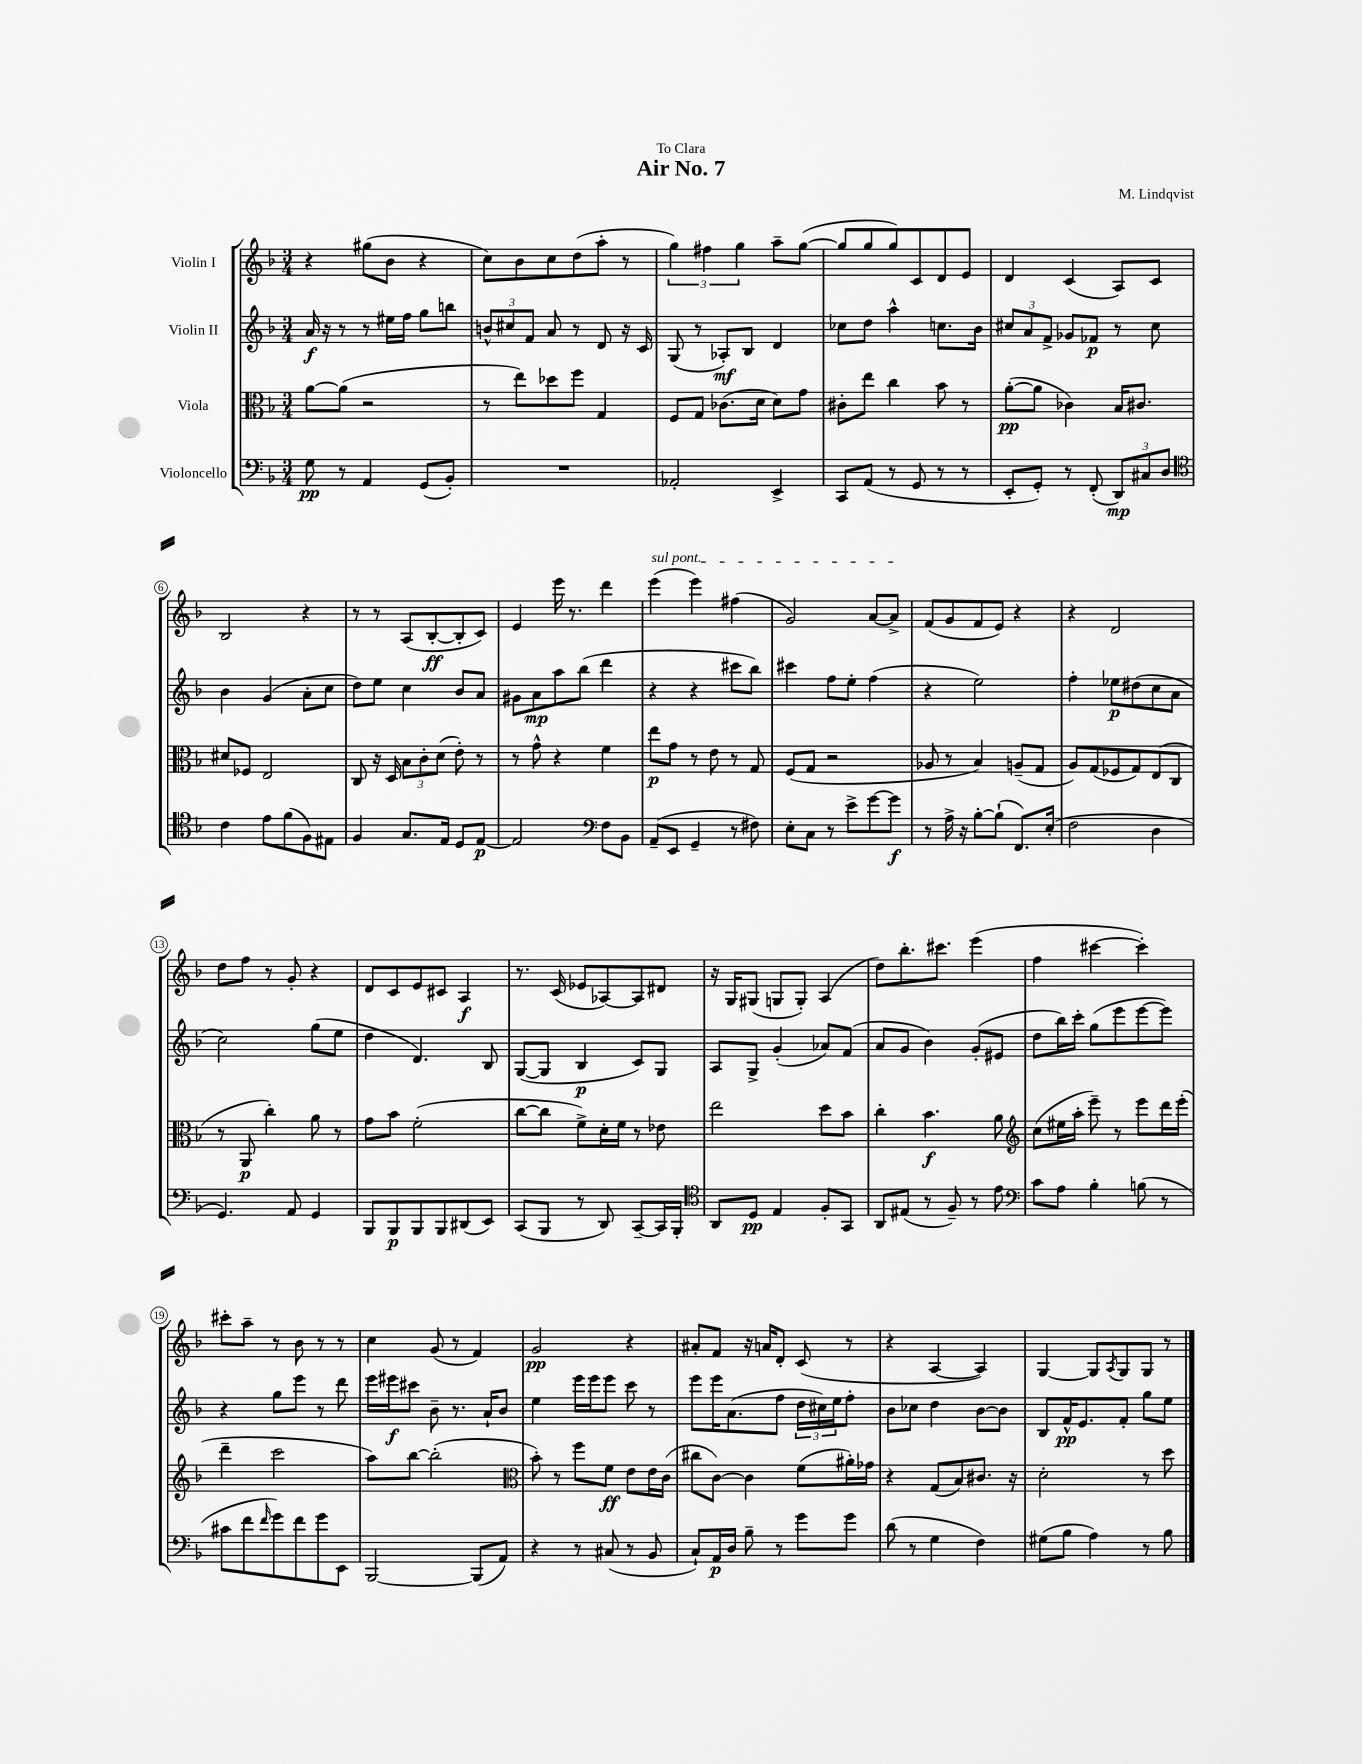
\header { title = "Air No. 7" composer = "M. Lindqvist" dedication = "To Clara" }
<<
\new StaffGroup <<
\new Staff = "s0" \with { instrumentName = "Violin I" } {
    \clef treble \key f \major \numericTimeSignature \time 3/4
    r4 gis''8( bes'8 r4 |
    c''8) bes'8 c''8 d''8( a''8-. r8 |
    \tuplet 3/2 { g''4) fis''4 g''4 } a''8-- g''8~( |
    g''8 g''8 g''8) c'8 d'8 e'8 |
    d'4 c'4( a8) c'8 |
    bes2 r4 |
    r8 r8 a8( bes8~-.\ff bes8-. c'8) |
    e'4 e'''16 r8. d'''4 |
    \once \override TextSpanner.bound-details.left.text = \markup { \italic "sul pont." } e'''4\startTextSpan( e'''4) fis''4( |
    g'2) a'8~ a'8->\stopTextSpan |
    f'8( g'8 f'8 e'8) r4 |
    r4 d'2 |
    d''8 f''8 r8 g'8-. r4 |
    d'8 c'8 e'8 cis'8 a4\f |
    r8. c'16( ees'8 aes8~) aes8 dis'8 |
    r16 g16 gis8( g8 g8-.) a4( |
    d''8) bes''8.-. cis'''8. e'''4( |
    f''4 cis'''4~ cis'''4-.) |
    cis'''8-. a''8-- r8 bes'8 r8 r8 |
    c''4 g'8( r8 f'4) |
    g'2\pp r4 |
    ais'8-. f'8 r16 a'16 d'8-. c'8( r8 |
    r4 a4~ a4) |
    g4~ g8 \acciaccatura { a8 } g8 g8 r8 \bar "|." |
}
\new Staff = "s1" \with { instrumentName = "Violin II" } {
    \clef treble \key f \major \numericTimeSignature \time 3/4
    a'16\f r16 r8 r8 eis''16 f''16 g''8 b''8 |
    \tuplet 3/2 { b'8-^ cis''8 f'8 } a'8 r8 d'8 r16 c'16 |
    g8( r8 aes8-.\mf) bes8 d'4 |
    ces''8 d''8 a''4-^ c''8. bes'16 |
    \tuplet 3/2 { cis''8 a'8 f'8-> } ges'8 fes'8\p r8 cis''8 |
    bes'4 g'4( a'8-. c''8 |
    d''8) e''8 c''4 bes'8 a'8 |
    gis'8 a'8\mp a''8 bes''8( d'''4 |
    r4 r4 cis'''8 bes''8) |
    cis'''4 f''8 e''8-. f''4( |
    r4 e''2) |
    f''4-. ees''8\p dis''8( c''8 a'8 |
    c''2) g''8( e''8 |
    d''4 d'4.) bes8 |
    g8~( g8 bes4\p c'8) g8 |
    a8 g8-> g'4-.( aes'8) f'8( |
    a'8 g'8 bes'4) g'8-.( eis'8 |
    d''8 bes''16) c'''16-. g''8( e'''8 e'''8~ e'''8) |
    r4 g''8 e'''8 r8 d'''8 |
    e'''16 eis'''16\f cis'''8 bes'8-- r8. a'16-! bes'8 |
    e''4 e'''16 e'''16 e'''8 c'''8 r8 |
    e'''8 e'''16 a'8.( f''8 \tuplet 3/2 { d''16 cis''16) e''16 } f''8-. |
    bes'8 ces''8 d''4 bes'8~ bes'8 |
    bes8 f'16-^\pp e'8. f'8-. g''8 e''8 \bar "|." |
}
\new Staff = "s2" \with { instrumentName = "Viola" } {
    \clef alto \key f \major \numericTimeSignature \time 3/4
    a'8~ a'8( r2 |
    r8 e''8) des''8 f''8 g4 |
    f8 g8 ces'8.( d'16 d'8) g'8 |
    cis'8-. e''8 c''4 bes'8 r8 |
    a'8~-.\pp( a'8 ces'4) bes16 cis'8. |
    dis'8 fes8 e2 |
    c8 r16 d16 \tuplet 3/2 { bes8 c'8-. d'8( } e'8-.) r8 |
    r8 g'8-^ r4 f'4 |
    e''8\p g'8 r8 e'8 r8 g8 |
    f8( g8 r2 |
    aes8 r8 bes4) a8--( g8 |
    a8) g8( fes8 g8) e8( c8 |
    r8 a,8\p c''4-.) a'8 r8 |
    g'8 bes'8 f'2-.( |
    c''8~ c''8 f'8->) d'16-. f'16 r8 ees'8 |
    e''2 d''8 bes'8 |
    c''4-. bes'4.\f a'8 |
    \clef treble c''8( eis''16 a''16-. e'''8--) r8 e'''8 d'''16 e'''16-.( |
    d'''4-- c'''2 |
    a''8) bes''8~ bes''2-.( |
    \clef alto bes'8-.) r8 f''8 f'8\ff e'8 e'16 c'16( |
    cis''8 c'8~) c'4 f'8( ais'16-.) ges'16 |
    r4 g8( bes8) cis'8. r16 |
    d'2-. r8 d''8 \bar "|." |
}
\new Staff = "s3" \with { instrumentName = "Violoncello" } {
    \clef bass \key f \major \numericTimeSignature \time 3/4
    g8\pp r8 a,4 g,8( bes,8-.) |
    R2. |
    aes,2-. e,4-> |
    c,8 a,8( r8 g,8 r8 r8 |
    e,8-. g,8-.) r8 f,8-.( \tuplet 3/2 { d,8\mp) cis8 d8 } |
    \clef tenor c'4 e'8 f'8( f8) eis8 |
    f4 g8. e16 d8 e8~\p |
    e2 \clef bass f8 bes,8 |
    a,8--( e,8 g,4-- r8 fis8) |
    e8-. c8 r8 e'8-> g'8~ g'8\f |
    r8 a16-> r16 bes8~-. bes8-!( f,8.) e16-.( |
    f2 d4 |
    g,4.) a,8 g,4 |
    bes,,8 bes,,8\p bes,,8 bes,,8 dis,8( e,8) |
    c,8( bes,,8 r8 d,8) c,8~-- c,16 bes,,16-. |
    \clef tenor a,8 d8\pp e4 f8-. g,8 |
    a,8 eis8( r8 f8--) r8 e'8 |
    \clef bass c'8 a8 bes4-. b8( r8 |
    cis'8 f'8 \grace { f'16 } g'8) f'8 g'8 e,8 |
    bes,,2~ bes,,8( a,8) |
    r4 r8 cis8( r8 bes,8 |
    c8-!) a,16\p d16 bes8-- r8 g'8 g'8 |
    d'8( r8 g4 f4) |
    gis8( bes8 a4) r8 bes8 \bar "|." |
}
>>
>>
\layout { \context { \Score \override BarNumber.stencil = #(make-stencil-circler 0.1 0.3 ly:text-interface::print) } }
